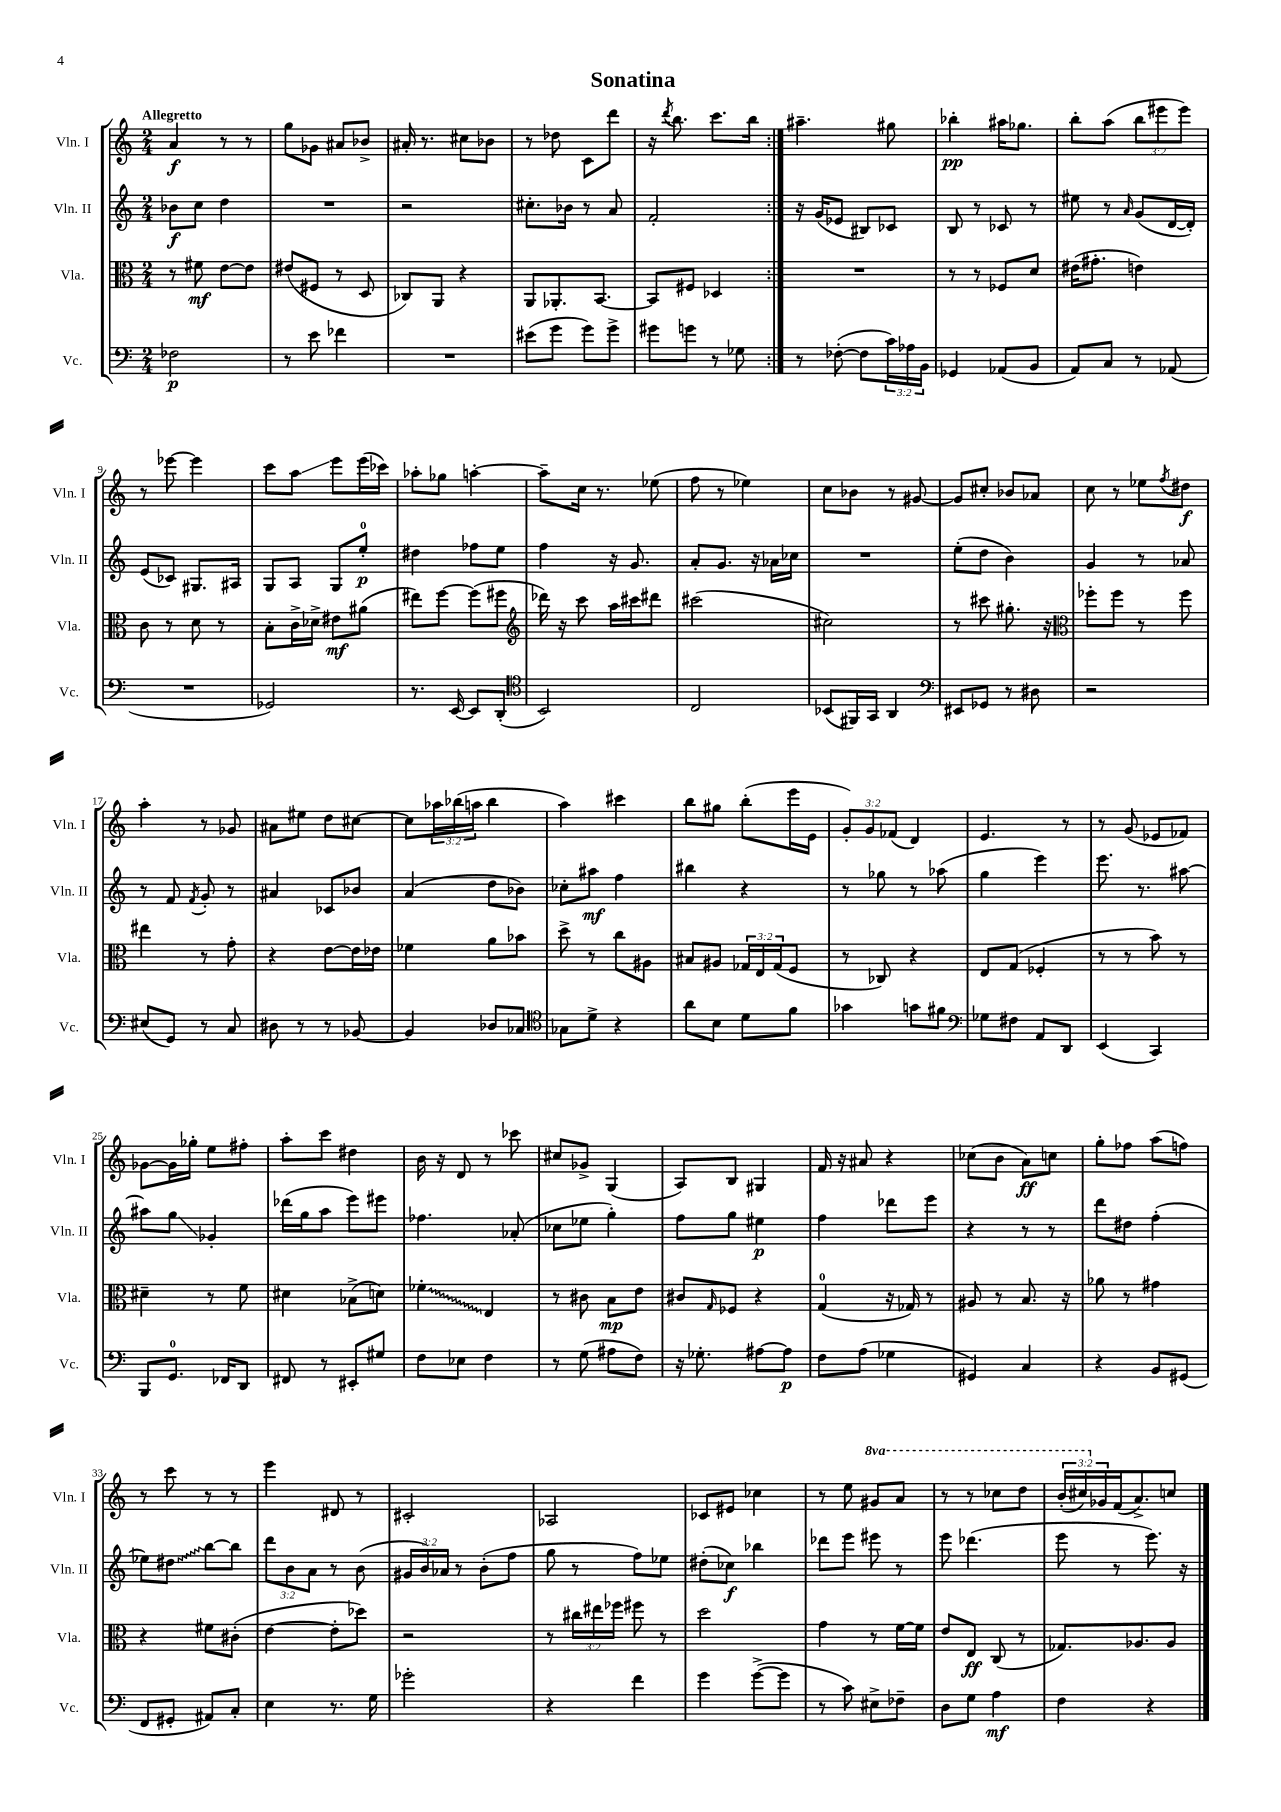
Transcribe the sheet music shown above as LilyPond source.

\header { title = "Sonatina" }
<<
\new StaffGroup <<
\new Staff = "s0" \with { instrumentName = "Vln. I" shortInstrumentName = "Vln. I" } {
    \clef treble \key c \major \numericTimeSignature \time 2/4 \override Staff.TupletNumber.text = #tuplet-number::calc-fraction-text \set Staff.ottavationMarkups = #ottavation-simple-ordinals \tempo "Allegretto"
    \repeat volta 2 { a'4\f r8 r8 |
    g''8 ges'8 ais'8 bes'8-> |
    ais'16-. r8. cis''8 bes'8 |
    r8 des''8 c'8 d'''8 |
    r16 \acciaccatura { d'''8 } b''8. c'''8. b''16 | }
    ais''4.-- gis''8 |
    bes''4-.\pp ais''16 ges''8. |
    b''8-. a''8( \tuplet 3/2 { b''8 eis'''8 eis'''8) } |
    r8 ees'''8~ ees'''4 |
    c'''8 a''8\glissando e'''8 e'''16( ces'''16) |
    aes''8-. ges''8 a''4~-. |
    a''8-- c''16 r8. ees''8( |
    f''8 r8 ees''4) |
    c''8 bes'8 r8 gis'8~ |
    gis'8 cis''8-. bes'8 aes'8 |
    c''8 r8 ees''8 \acciaccatura { f''8 } dis''8\f |
    a''4-. r8 ges'8 |
    ais'8 eis''8 d''8 cis''8~ |
    cis''8 \tuplet 3/2 { aes''16 bes''16( a''16 } bes''4 |
    a''4) cis'''4 |
    b''8 gis''8 b''8-.( e'''16 e'16 |
    \tuplet 3/2 { g'8-.) g'8 fes'8( } d'4) |
    e'4. r8 |
    r8 g'8( ees'8 fes'8) |
    ges'8~ ges'16 ges''16-. e''8 fis''8-. |
    a''8-. c'''8 dis''4 |
    b'16 r16 d'8 r8 ces'''8 |
    cis''8 ges'8-> g4( |
    a8) b8 gis4 |
    f'16 r16 ais'8 r4 |
    ces''8( b'8 a'8\ff) c''8 |
    g''8-. fes''8 a''8( f''8) |
    r8 c'''8 r8 r8 |
    e'''4 dis'8 r8 |
    cis'2-. |
    aes2 |
    ces'8 eis'8 ces''4 |
    r8 e''8 \ottava #1 gis''8 a''8 |
    r8 r8 ces'''8 d'''8 |
    \tuplet 3/2 { b''16-.( cis'''16) \ottava #0 ges'16 } f'16( a'8.->) c''!8 \bar "|." |
}
\new Staff = "s1" \with { instrumentName = "Vln. II" shortInstrumentName = "Vln. II" } {
    \clef treble \key c \major \numericTimeSignature \time 2/4 \override Staff.TupletNumber.text = #tuplet-number::calc-fraction-text
    \repeat volta 2 { bes'8\f c''8 d''4 |
    R2 |
    r2 |
    cis''8.-. bes'16 r8 a'8 |
    f'2-. | }
    r16 g'16( ees'8 bis8) ces'8 |
    b8 r8 ces'8 r8 |
    eis''8 r8 \grace { a'16 } g'8( d'16~ d'16-.) |
    e'8( ces'8) gis8. ais16 |
    g8 a8 g8 e''8-0-.\p |
    dis''4 fes''8 e''8 |
    f''4 r16 g'8. |
    a'8-. g'8. r16 aes'16 ces''16 |
    R2 |
    e''8-.( d''8 b'4) |
    g'4 r8 aes'8 |
    r8 f'8 \acciaccatura { f'8 } g'8-. r8 |
    ais'4 ces'8 bes'8 |
    a'4( d''8 bes'8) |
    ces''8-. ais''8\mf f''4 |
    bis''4 r4 |
    r8 ges''8 r8 aes''8( |
    g''4 e'''4) |
    e'''8. r8. ais''8~ |
    ais''8 g''8\glissando ges'4-. |
    des'''16( g''16 a''8 e'''8) eis'''8 |
    fes''4. aes'8-.( |
    ces''8 ees''8 g''4-.) |
    f''8 g''8 eis''4\p |
    f''4 des'''8 e'''8 |
    r4 r8 r8 |
    d'''8 dis''8 f''4-.( |
    ees''8) \once \override Glissando.style = #'zigzag dis''8\glissando b''8~ b''8 |
    \tuplet 3/2 { d'''8 b'8 a'8 } r8 b'8( |
    \tuplet 3/2 { gis'16 b'16) aes'16 } r8 b'8-.( f''8 |
    g''8 r8 f''8) ees''8 |
    dis''8-.( ces''8\f) bes''4 |
    des'''8 e'''8 eis'''8 r8 |
    e'''8 des'''4.( |
    e'''8 r8 e'''8.) r16 \bar "|." |
}
\new Staff = "s2" \with { instrumentName = "Vla." shortInstrumentName = "Vla." } {
    \clef alto \key c \major \numericTimeSignature \time 2/4 \override Staff.TupletNumber.text = #tuplet-number::calc-fraction-text
    \repeat volta 2 { r8 fis'8\mf e'8~ e'8 |
    eis'8( fis8 r8 d8 |
    ces8) a,8 r4 |
    a,8 aes,8.-. b,8.~ |
    b,8 fis8 des4 | }
    R2 |
    r8 r8 fes8 d'8 |
    eis'16( gis'8.-. e'4) |
    c'8 r8 d'8 r8 |
    b8-. c'16-> des'16-> eis'8\mf ais'8( |
    eis''8) f''8~ f''8( fis''8 |
    \clef treble des'''16) r16 c'''8 a''16 cis'''16 dis'''8 |
    cis'''2( |
    cis''2) |
    r8 cis'''8 gis''8.-. r16 |
    \clef alto fes''8-. fes''8 r8 fes''8 |
    eis''4 r8 g'8-. |
    r4 e'8~ e'16 ees'16 |
    fes'4 a'8 bes'8 |
    d''8-> r8 c''8 ais8 |
    bis8 ais8 \tuplet 3/2 { ges16 e16 ges16( } f8 |
    r8 ces8) r4 |
    e8 g8( fes4-. |
    r8 r8 b'8) r8 |
    dis'4-- r8 f'8 |
    dis'4 bes8->( d'8) |
    \once \override Glissando.style = #'zigzag fes'4-.\glissando e4 |
    r8 cis'8 b8\mp e'8 |
    cis'8 \grace { g16 } fes8 r4 |
    g4-0( r16 ges16) r8 |
    ais8 r8 b8. r16 |
    aes'8 r8 gis'4 |
    r4 fis'8 cis'8-.( |
    e'4~ e'8-. des''8) |
    r2 |
    r8 \tuplet 3/2 { cis''16 eis''16 fes''16 } fis''8 r8 |
    d''2 |
    g'4 r8 f'16~ f'16 |
    e'8 e8\ff c8( r8 |
    ges8.) aes8. aes8 \bar "|." |
}
\new Staff = "s3" \with { instrumentName = "Vc." shortInstrumentName = "Vc." } {
    \clef bass \key c \major \numericTimeSignature \time 2/4 \override Staff.TupletNumber.text = #tuplet-number::calc-fraction-text
    \repeat volta 2 { fes2\p |
    r8 e'8 fes'4 |
    R2 |
    eis'8( g'8 g'8) g'8-> |
    gis'8 g'8 r8 ges8 | }
    r8 fes8~-.( fes8 \tuplet 3/2 { c'16) aes16 b,16 } |
    ges,4 aes,8( b,8 |
    a,8) c8 r8 aes,8( |
    R2 |
    ges,2) |
    r8. e,16~ e,8 d,8-.( |
    \clef tenor b,2) |
    c2 |
    bes,8( fis,16) g,16 a,4 |
    \clef bass eis,8 ges,8 r8 dis8 |
    r2 |
    eis8( g,8) r8 c8 |
    dis8 r8 r8 bes,8~ |
    bes,4 des8 ces8 |
    \clef tenor ges8 d'8-> r4 |
    a'8 b8 d'8 f'8 |
    ges'4 g'8 fis'8 |
    \clef bass ges8 fis8 a,8 d,8 |
    e,4( c,4) |
    b,,8 g,8.-0 fes,16 d,8 |
    fis,8 r8 eis,8-. gis8 |
    f8 ees8 f4 |
    r8 g8( ais8 f8) |
    r16 ges8.-. ais8~ ais8\p |
    f8 a8( ges4 |
    gis,4) c4 |
    r4 b,8 gis,8( |
    f,8 gis,8-. ais,8) c8-. |
    e4 r8. g16 |
    ges'2-. |
    r4 f'4 |
    g'4 g'8~->( g'8 |
    r8 c'8) eis8-> fes8-- |
    d8 g8 a4\mf |
    f4 r4 \bar "|." |
}
>>
>>
